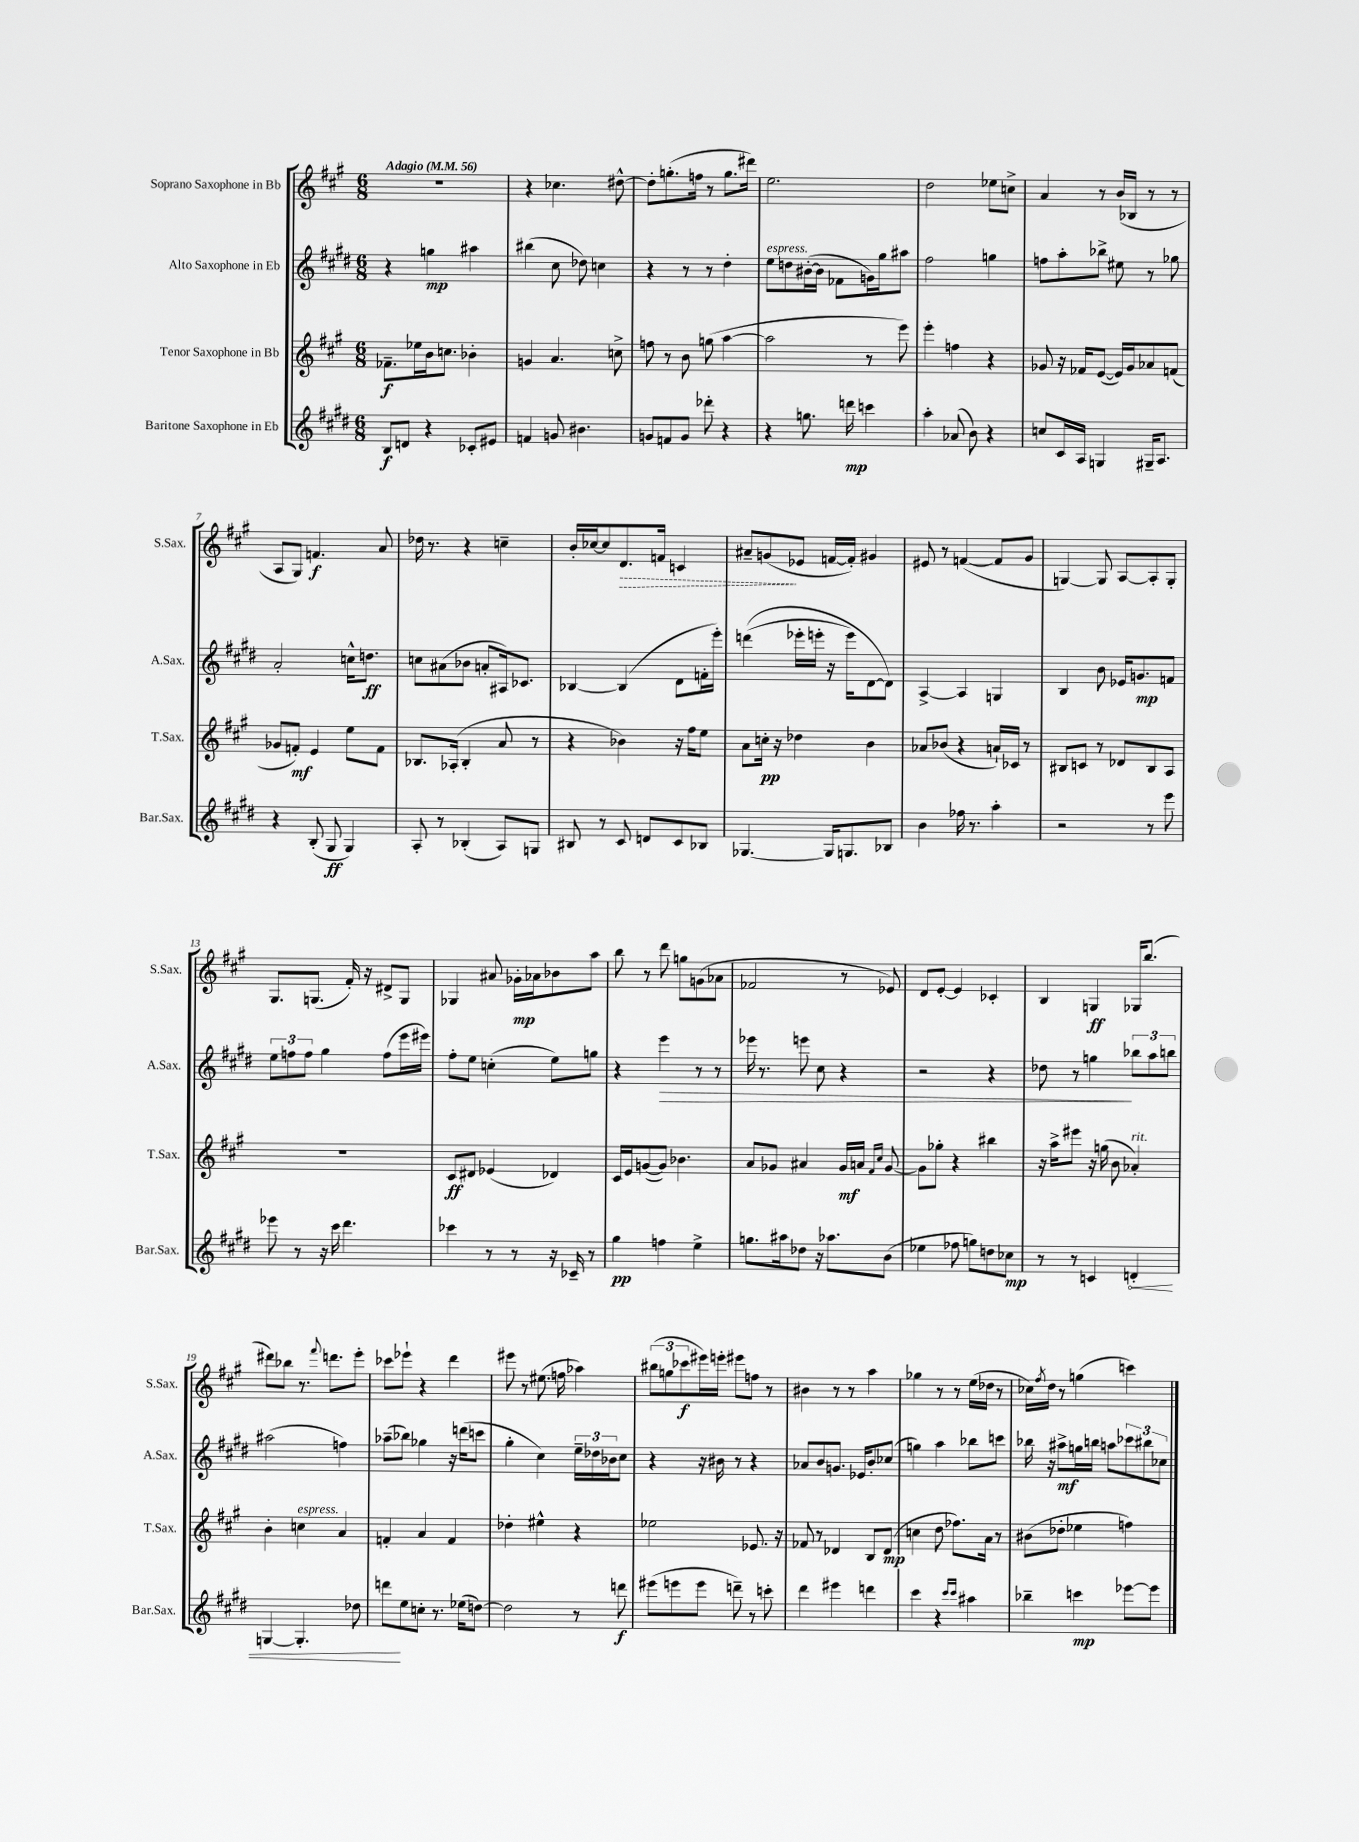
<<
\new StaffGroup <<
\new Staff = "s0" \with { instrumentName = "Soprano Saxophone in Bb" shortInstrumentName = "S.Sax." } {
    \clef treble \key a \major \numericTimeSignature \time 6/8 \tempo "Adagio" 4 = 56
    R2. |
    r4 ces''4. dis''8~-^ |
    dis''8-. g''8.-.( f''16 r8 g''8. dis'''16) |
    e''2. |
    d''2 ees''8 c''8-> |
    a'4 r8 b'16( bes16 r8 r8 |
    a8 gis8) f'4.\f a'8 |
    des''16 r8. r4 c''4-- |
    b'16-. ces''16~ ces''8 \once \override Hairpin.style = #'dashed-line d'8.\> f'16 c'4 |
    ais'8-- g'8\!( ees'8 f'16~ f'16-.) gis'4 |
    eis'8 r8 f'4~( f'8 gis'8 |
    g4~) g8 a8~ a8-. g8-. |
    gis8. g8.( fis'16-.) r16 dis'8-> g8 |
    ges4 ais'8 ges'16-.\mp aes'16 bes'8 a''8 |
    b''8 r8 d'''8 g''8 g'8( aes'8 |
    fes'2 r8 ees'8) |
    d'8 e'8~-. e'4 ces'4-. |
    b4 g4\ff ges16 b''8.( |
    dis'''8) bes''8 r8. \appoggiatura { fis'''8 } d'''8. e'''8-. |
    ces'''8 ees'''8-! r4 d'''4 |
    eis'''8 r8 eis''8.( f''16 aes''4) |
    \tuplet 3/2 { bis''8( g''8 ces'''8\f } eis'''16) e'''16-. eis'''8 f''8 r8 |
    bis'4 r8 r8 a''4 |
    ges''4 r8 r8 e''16( des''16 r8 |
    ces''16) \acciaccatura { fis''8 } d''16 r8 g''4( c'''4) \bar "|." |
}
\new Staff = "s1" \with { instrumentName = "Alto Saxophone in Eb" shortInstrumentName = "A.Sax." } {
    \clef treble \key e \major \numericTimeSignature \time 6/8
    r4 g''4\mp ais''4 |
    bis''4( cis''8 des''8) c''4 |
    r4 r8 r8 dis''4-. |
    e''8^\markup { \italic "espress." } d''8 bis'16~-.( bis'16 fes'8 g'16) gis''16 ais''8 |
    fis''2 g''4 |
    f''8 a''8-. bes''8-> eis''8 r8 ges''8 |
    a'2-. c''16-^ d''8.\ff |
    c''8 ais'8( bes'8 a'8-. ais16) ces'8. |
    bes4~ bes4( dis'8 f'16-. e'''16-.) |
    d'''4(\( ees'''16-. e'''16-. r16 e'''16) dis'8~ dis'8\) |
    a4~-> a4 g4 |
    b4 b'8 ees'16 g'8.\mp f'8 |
    \tuplet 3/2 { e''8 f''8 f''8 } gis''4 f''8( e'''16 eis'''16) |
    fis''8-. e''8 c''4-.( e''8) g''8 |
    r4 e'''4\> r8 r8 |
    ees'''16 r8. e'''8 cis''8 r4 |
    r2 r4 |
    des''8 r8 g''4\! \tuplet 3/2 { bes''8 a''8 b''8 } |
    ais''2( f''4) |
    aes''8--( bes''8) ges''4 r16 d'''16( c'''8 |
    gis''4-. cis''4) \tuplet 3/2 { e''16-- des''16 bes'16 } cis''8 |
    r4 r16 bis'16 r8 r4 |
    aes'8 b'8 g'8. ees'16 b'8-. ces''8( |
    g''4) a''4 bes''8 c'''8 |
    bes''16 r16 ais''8->\mf g''16 b''16 a''8 \tuplet 3/2 { ces'''8 bis''8 ces''8 } \bar "|." |
}
\new Staff = "s2" \with { instrumentName = "Tenor Saxophone in Bb" shortInstrumentName = "T.Sax." } {
    \clef treble \key a \major \numericTimeSignature \time 6/8
    fes'8.--\f ees''16 b'16 c''8. bes'4-. |
    g'4 a'4. c''8-> |
    f''8 r8 b'8 g''8( a''4~ |
    a''2 r8 e'''8) |
    e'''4-. f''4 r4 |
    ges'8 r16 fes'16 e'8~( e'16) ges'16 aes'8 f'8( |
    ges'8 f'8-.\mf) e'4 e''8 f'8 |
    bes8. aes16-.( bes4-. a'8 r8 |
    r4 bes'4) r16 fis''16 e''8 |
    a'8 c''16-.\pp r16 des''4 b'4 |
    aes'8 bes'8( r4 a'16-!) ces'16 r8 |
    bis8 c'8 r8 des'8 bis8 a8 |
    R2. |
    cis'8\ff dis'8 ees'4( des'4) |
    cis'16 e'16 g'8~( g'8) bes'4. |
    a'8 ges'8 ais'4 ges'16\mf a'16 \grace { fis'16 cis''16 } ges'8~ |
    ges'8 ges''8-. r4 bis''4 |
    r16 a''16-> eis'''8 r16 g''16( b'8 aes'4-.^\markup { \italic "rit." }) |
    b'4-. c''4^\markup { \italic "espress." } a'4 |
    f'4-. a'4 f'4 |
    des''4-. eis''4-^ r4 |
    ees''2 ees'8. r16 |
    fes'8 r8 des'4 b8 des'8\mp( |
    c''4 d''8 fes''8.) a'16 r8 |
    bis'8( des''8-. ees''4 f''4) \bar "|." |
}
\new Staff = "s3" \with { instrumentName = "Baritone Saxophone in Eb" shortInstrumentName = "Bar.Sax." } {
    \clef treble \key e \major \numericTimeSignature \time 6/8
    b8\f d'8 r4 ces'8-. eis'8 |
    f'4 g'8 bis'4. |
    g'8 f'8 g'8 des'''8-. r4 |
    r4 g''8. d'''16\mp c'''4 |
    a''4-. aes'8( b'8) r4 |
    c''8 cis'16 a16 g4 gis16-- a8. |
    r4 b8-.( gis8\ff gis4) |
    a8-. r8 bes4-.( a8) g8 |
    bis8 r8 cis'8 d'8 cis'8 bes8 |
    ges4.~ ges16 g8. bes8 |
    b'4 fes''16 r8. a''4-. |
    r2 r8 e'''8 |
    ees'''8 r8 r16 cis'''16 dis'''4. |
    ces'''4 r8 r8 r16 ces'16-- r8 |
    gis''4\pp f''4 e''4-> |
    g''8. ais''16 des''8 r16 aes''8. b'8( |
    ees''4 fes''8 g''8) d''8 ces''8\mp |
    r8 r8 c'4 \once \override Hairpin.circled-tip = ##t d'4-.\< |
    g4~ g4.-. des''8 |
    d'''8\! e''8 c''8-. r8. ees''16( d''8~) |
    d''2 r8 d'''8\f |
    eis'''8( e'''8 e'''8 d'''8--) r8 c'''8-. |
    dis'''4 eis'''4 d'''4 |
    cis'''4 r4 \grace { cis'''16 cis'''16 } ais''4 |
    bes''4-- c'''4\mp ees'''8~ ees'''8 \bar "|." |
}
>>
>>
